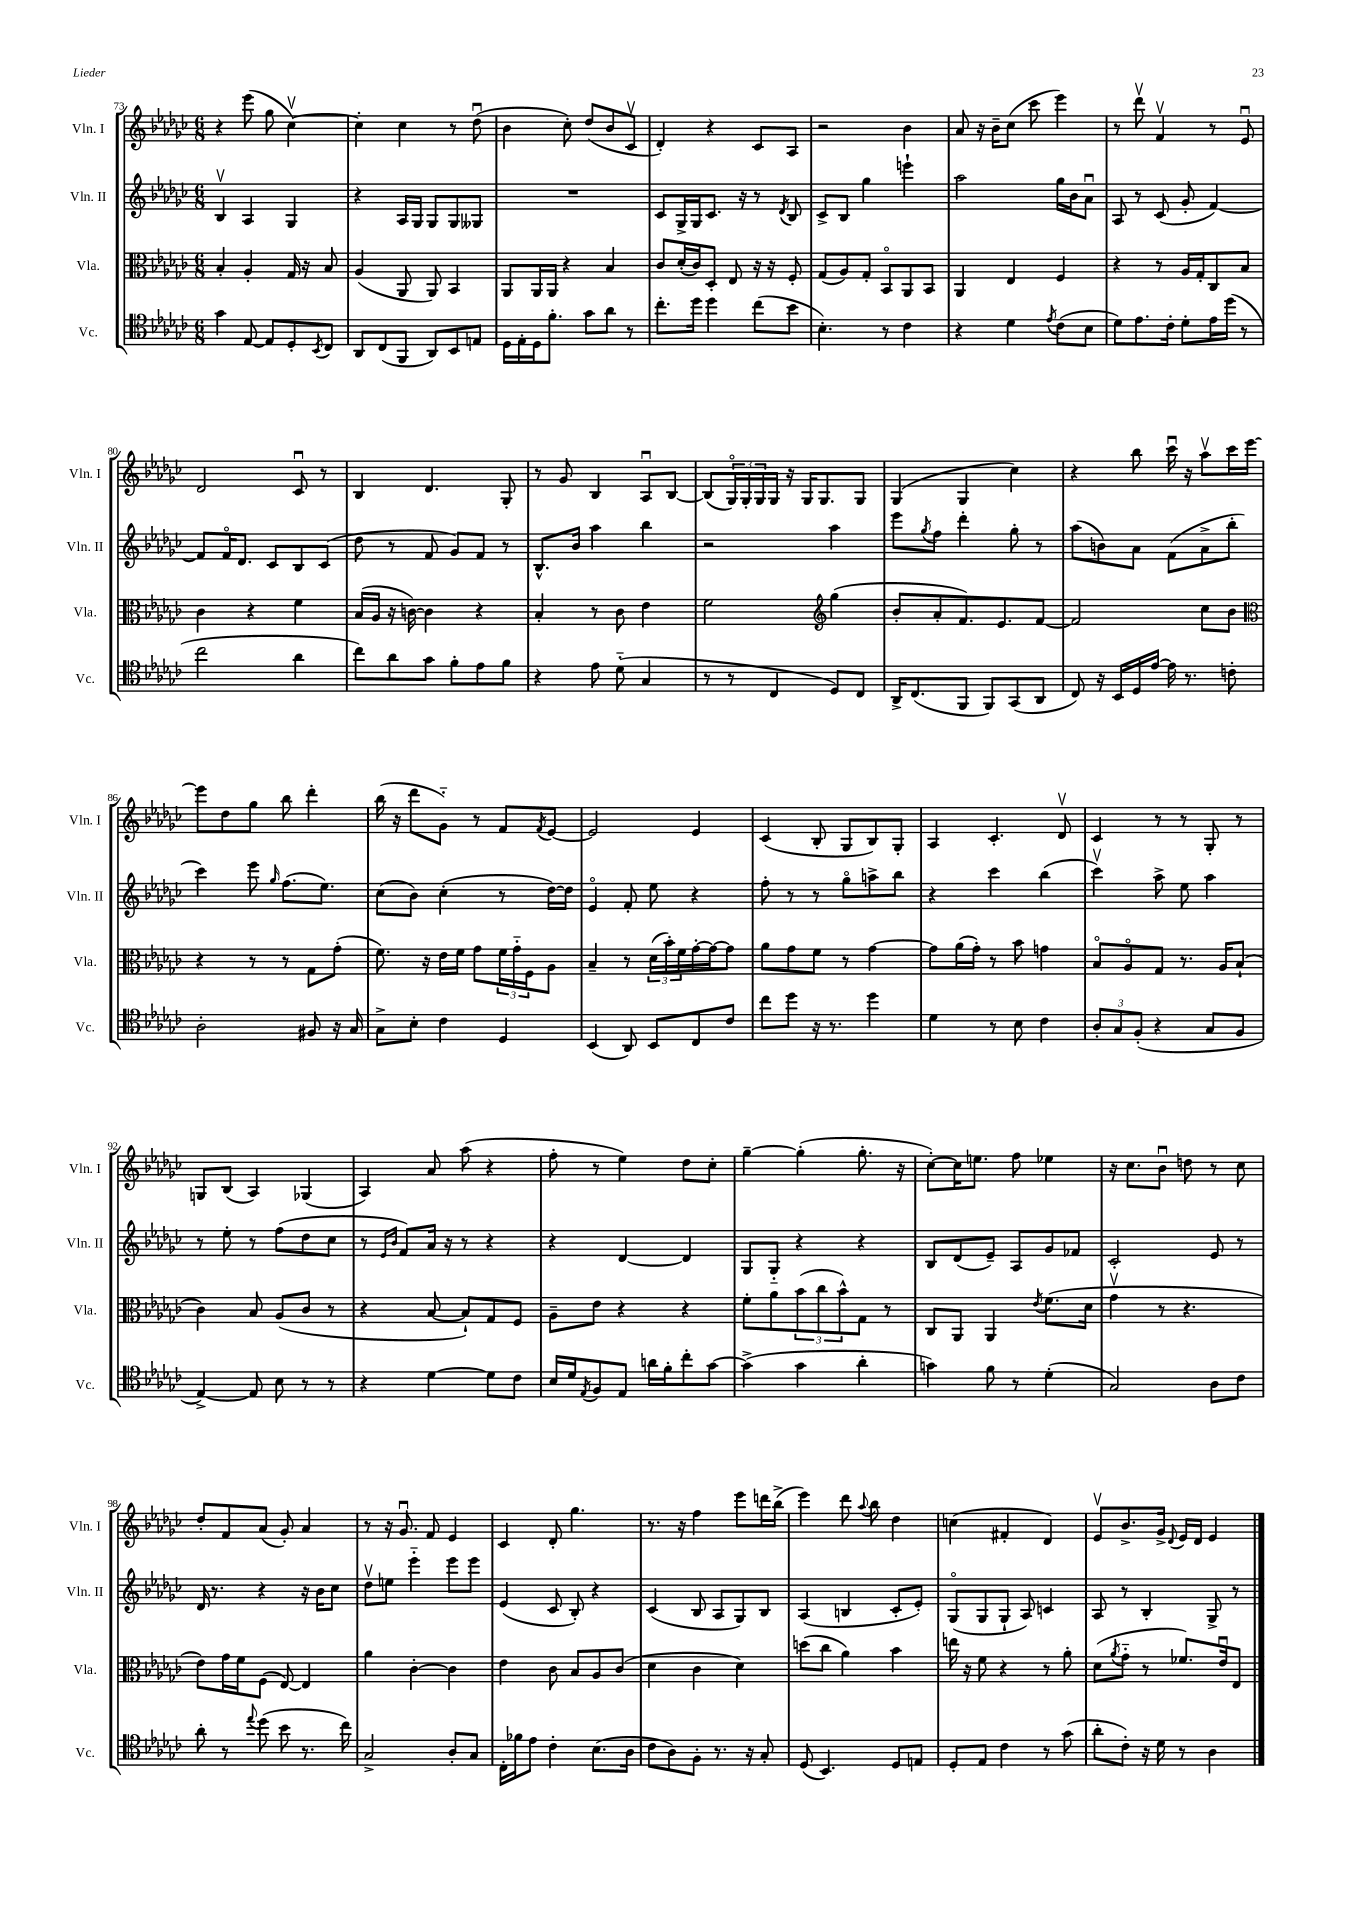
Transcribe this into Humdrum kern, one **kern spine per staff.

**kern	**kern	**kern	**kern
*staff4	*staff3	*staff2	*staff1
*clefC4	*clefC3	*clefG2	*clefG2
*k[b-e-a-d-g-c-]	*k[b-e-a-d-g-c-]	*k[b-e-a-d-g-c-]	*k[b-e-a-d-g-c-]
*M6/8	*M6/8	*M6/8	*M6/8
4g-	4B-'	4B-v	4r
[8E-	4A-'	4A-	(8eee-
8E-]	.	.	8gg-
8D-'	16G-	4G-	[4cc-v)
.	16r	.	.
8qBB-	.	.	.
8C-	8B-	.	.
=	=	=	=
8AA-	(4A-	4r	4cc-']
(8C-	.	.	.
8FF	8AA-	16A-	4cc-
.	.	16G-	.
8AA-)	8AA-)	8G-	.
8BB-	4BB-	8G-	8r
8E	.	8G--	(8dd-u
=	=	=	=
16D-	8AA-	2.r	4b-
16E-'	.	.	.
16D-	16AA-	.	.
8.f'	16AA-	.	.
.	4r	.	8cc-')
8g-	.	.	(8dd-
8a-	4B-	.	8b-
8r	.	.	8c-v
=	=	=	=
8.cc-'	8c-	8c-	4d-')
.	(16d-'	16G-^	.
16dd-	16c-)	16G-	.
4dd-	8D-'	8.c-	4r
.	8E-	.	.
.	.	16r	.
(8cc-	16r	8r	8c-
.	16r	.	.
.	.	8qd-	.
8b-	8F'	8B-	8A-
=	=	=	=
4.B-')	(8G-	8c-^	2r
.	8A-)	8B-	.
.	8G-'	4gg-	.
8r	8BB-o	.	.
4c-	8AA-	4eee`	4b-
.	8BB-	.	.
=	=	=	=
4r	4AA-	2aa-	8a-
.	.	.	16r
.	.	.	16b-~
4d-	4E-	.	(8cc-
.	.	.	8ccc-
8qe-	.	.	.
(8c-	4F	16gg-	4eee-)
.	.	16b-	.
8B-	.	8a-u	.
=	=	=	=
8d-)	4r	8A-	8r
8.e-	.	8r	8ddd-v
.	8r	(8c-	4fv
16c-'	.	.	.
8d-'	16A-	8g-'	.
.	16G-'	.	.
16e-	8C-	[4f)	8r
(16dd-	.	.	.
8r	8B-	.	8e-u
=	=	=	=
2cc-	4c-	8f]	2d-
.	.	16fo	.
.	.	8.d-	.
.	4r	.	.
.	.	8c-	.
4a-	4f	8B-	8c-u
.	.	(8c-	8r
=	=	=	=
8cc-)	(16B-	8dd-	4B-
.	16A-	.	.
8a-	16r	8r	.
.	[16c)	.	.
8g-	4c]	8f	4.d-
8f'	.	8g-)	.
8e-	4r	8f	.
8f	.	8r	8G-'
=	=	=	=
4r	4B-'	8.B-^^	8r
.	.	.	8g-
.	.	16b-	.
8e-	8r	4aa-	4B-
(8d-'~	8c-	.	.
4G-	4e-	4bb-	8A-u
.	.	.	[8B-
=	=	=	=
8r	2f	2r	(8B-]
8r	.	.	24G-o)
.	.	.	24G-'
.	.	.	24G-
4C-	.	.	16G-
.	.	.	16r
.	.	.	16G-
.	.	.	8.G-
*	*clefG2	*	*
8D-)	(4gg-	4aa-	.
8C-	.	.	8G-
=	=	=	=
16AA-^	8b-'	8eee-	(4G-
(8.C-	.	.	.
.	.	8qgg-	.
.	8a-'	8ff	.
8FF	8.f)	4ddd-'	4G-
8FF)	.	.	.
.	8.e-	.	.
(8GG-	.	8gg-'	4cc-)
8AA-	[8f	8r	.
=	=	=	=
8C-)	2f]	(8aa-	4r
16r	.	8b)	.
16BB-	.	.	.
16D-	.	8a-	8bb-
[16e-	.	.	.
16e-]	.	(8f	16ccc-u
8.r	.	.	16r
.	8cc-	8a-^	8aa-v
8c'	8b-	8bb-'	16ccc-
.	.	.	[16eee-
=	=	=	=
*	*clefC3	*	*
2A-'	4r	4ccc-)	8eee-]
.	.	.	8dd-
.	8r	8eee-	8gg-
.	.	16qqgg-	.
.	8r	(8.ff	8bb-
8F#	8G-	.	4ddd-'
.	.	8.ee-)	.
16r	(8g-'	.	.
16G-	.	.	.
=	=	=	=
8G-^	8.f)	(8cc-	(16bb-
.	.	.	16r
8B-'	.	8b-)	8ddd-
.	16r	.	.
4c-	16e-	(4cc-'	8g-'~)
.	16f	.	.
.	8g-	.	8r
4D-	24f	8r	8f
.	24g-'~	.	.
.	24F	.	.
.	.	.	8qf
.	8A-	[16dd-)	[8e-
.	.	16dd-]	.
=	=	=	=
(4BB-	4B-~	4e-o	2e-]
8AA-)	8r	8f'	.
8BB-	(24d-	8ee-	.
.	24b-')	.	.
.	24f	.	.
8C-	[16g-'	4r	4e-
.	16g-_	.	.
8c-	8g-]	.	.
=	=	=	=
8cc-	8a-	8ff'	(4c-
8dd-	8g-	8r	.
16r	8f	8r	8B-'
8.r	.	.	.
.	8r	8gg-o	8G-
4dd-	[4g-	8aa^	8B-)
.	.	8bb-	8G-'
=	=	=	=
4d-	8g-]	4r	4A-
.	(16a-	.	.
.	16g-')	.	.
8r	8r	4ccc-	4.c-'
8B-	8b-	.	.
4c-	4g	(4bb-	.
.	.	.	8d-v
=	=	=	=
12A-'	8B-o	4ccc-v)	4c-
12G-	.	.	.
.	8A-o	.	.
(12F'	.	.	.
4r	8G-	8aa-^	8r
.	8.r	8ee-	8r
8G-	.	4aa-	8G-'
.	16A-	.	.
8F	(8B-`	.	8r
=	=	=	=
[4E-^)	4c-)	8r	8G
.	.	8ee-'	(8B-
8E-]	8B-	8r	4A-)
8B-	(8A-	(8ff	.
8r	8c-	8dd-	(4G-
8r	8r	8cc-	.
=	=	=	=
4r	4r	8r	4A-)
.	.	16qqe-	.
.	.	16qqb-	.
.	.	8f)	.
[4d-	[8B-	16a-	8a-
.	.	16r	.
.	8B-`])	8r	(8aa-
8d-]	8G-	4r	4r
8c-	8F	.	.
=	=	=	=
16B-	8A-~	4r	8ff'
16d-	.	.	.
8qE-	.	.	.
8F	8e-	.	8r
8E-	4r	[4d-	4ee-)
16a	.	.	.
16f'	.	.	.
8cc-'	4r	4d-]	8dd-
[8g-	.	.	8cc-'
=	=	=	=
(4g-^]	8f'	8G-	[4gg-~
.	8a-	8G-'~	.
4g-	(12b-	4r	(4gg-']
.	12cc-	.	.
.	12b-^^)	.	.
4a-'	8G-	4r	8.gg-'
.	8r	.	.
.	.	.	16r
=	=	=	=
4g)	8C-	8B-	[8cc-')
.	8AA-	(8d-	16cc-]
.	.	.	8.ee
8f	4AA-	8e-~)	.
8r	.	8A-	8ff
.	8qe-	.	.
(4d-'	(8.f	8g-	4ee-
.	.	8f-	.
.	16d-	.	.
=	=	=	=
2G-)	4g-v	2c-'	16r
.	.	.	8.cc-
.	8r	.	8b-u
.	4.r	.	8dd
8A-	.	8e-	8r
8c-	.	8r	8cc-
=	=	=	=
8a-'	8e-)	16d-	8dd-'
.	.	8.r	.
8r	16g-	.	8f
.	16f	.	.
8qqee-	.	.	.
(8dd-	(8F	4r	(8a-
8b-	[8E-)	.	8g-')
8.r	4E-]	16r	4a-
.	.	16b-	.
.	.	8cc-	.
16cc-)	.	.	.
=	=	=	=
2G-^	4a-	8dd-v	8r
.	.	8ee	16r
.	.	.	8.g-u
.	[4c-'	4eee-'~	.
.	.	.	8f
8A-'	4c-]	8eee-	4e-
8G-	.	8eee-	.
=	=	=	=
16C-'	4e-	(4e-	4c-
16f-	.	.	.
8e-	.	.	.
4c-'	8c-	8c-	8d-'
.	8B-	8B-')	4.gg-
(8.B-	8A-	4r	.
.	(8c-	.	.
16A-	.	.	.
=	=	=	=
8c-	4d-	(4c-	8.r
8A-)	.	.	.
.	.	.	16r
8F'	4c-	8B-	4ff
8.r	.	8A-	.
.	4d-)	8G-)	8eee-
16r	.	.	.
8G-'	.	8B-	16ddd
.	.	.	(16bb-^
=	=	=	=
(8D-	(8dd	(4A-	4eee-)
4.BB-)	8cc-	.	.
.	4a-)	4B	8ddd-
.	.	.	8qqaa-
.	.	.	8bb-
8D-	4b-	8c-'	4dd-
8E	.	8e-')	.
=	=	=	=
8D-'	16ee	(8G-o	(4cc
.	16r	.	.
8E-	8f	8G-	.
4c-	4r	8G-`	4f#'
.	.	8A-)	.
8r	8r	4c	4d-)
(8g-	8a-'	.	.
=	=	=	=
8a-'	(8d-	8A-	8e-v
.	8qa-	.	.
8c-')	8g-'~	8r	8.b-^
16r	8r	4B-'	.
16d-	.	.	16g-^
.	.	.	8qqd-
8r	8.f-)	.	16e-
.	.	.	16d-
4A-	.	8G-^	4e-
.	16e-u	.	.
.	8E-	8r	.
==	==	==	==
*-	*-	*-	*-
